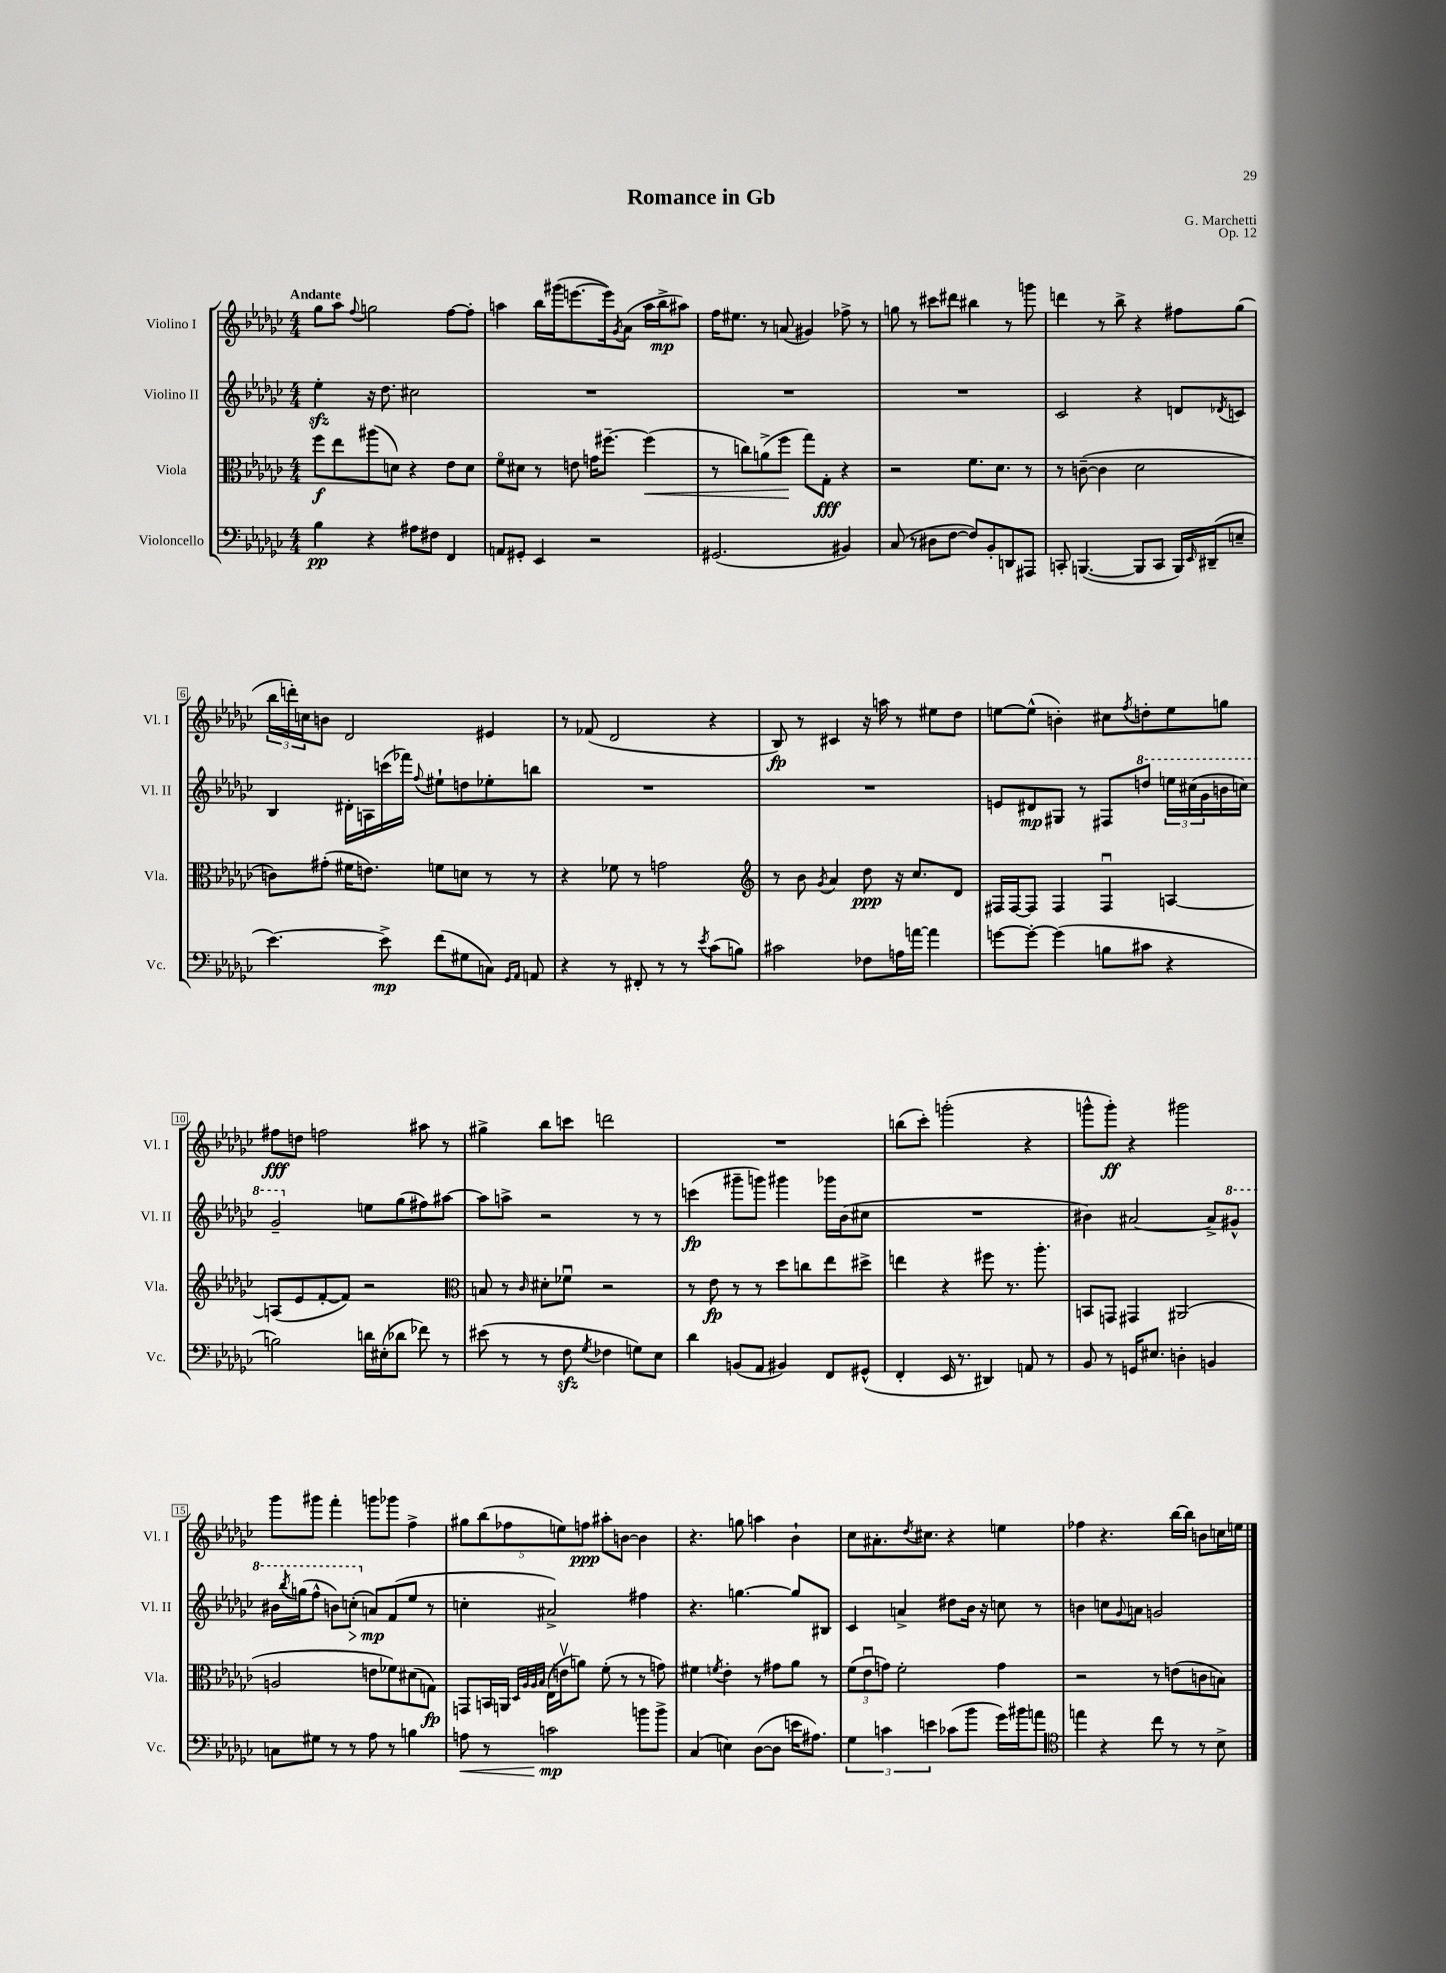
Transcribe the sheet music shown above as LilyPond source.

\header { title = "Romance in Gb" composer = "G. Marchetti" opus = "Op. 12" }
<<
\new StaffGroup <<
\new Staff = "s0" \with { instrumentName = "Violino I" shortInstrumentName = "Vl. I" } {
    \clef treble \key ges \major \numericTimeSignature \time 4/4 \tempo "Andante"
    ges''8 aes''8 \appoggiatura { f''8 } g''2 f''8~ f''8-. |
    a''4 bes''16 gis'''16( e'''8.~ e'''16) \acciaccatura { ges'8 } aes'8( a''16 bes''16->\mp ais''8) |
    f''16 eis''8. r8 a'8( gis'4) fes''8-> r8 |
    g''8 r8 cis'''8 dis'''8 bis''4 r8 g'''8 |
    d'''4 r8 bes''8-> r4 fis''8 ges''8( |
    \tuplet 3/2 { bes''16 d'''16-.) c''16 } b'8 des'2 eis'4 |
    r8 fes'8( des'2 r4 |
    bes8\fp) r8 cis'4 r16 a''16 r8 eis''8 des''8 |
    e''8~ e''8-^( b'4-.) cis''8 \acciaccatura { f''8 } d''8-. e''8 g''8 |
    fis''8\fff d''8 f''2 ais''8 r8 |
    gis''4-> bes''8 c'''8 d'''2 |
    R1 |
    b''8( ces'''8-.) g'''2-.( r4 |
    g'''8-^ g'''8-.\ff) r4 gis'''2 |
    ges'''8 gis'''8 f'''4-. g'''8 ges'''8 f''4-> |
    \tuplet 5/4 { gis''8 bes''8( fes''8 e''8) f''8\ppp } ais''8-. b'8~ b'4 |
    r4. g''8 a''4 bes'4-! |
    ces''8 ais'8.-. \acciaccatura { des''8 } cis''8. r4 e''4 |
    fes''4 r4. bes''16~ bes''16 b'8 c''16 e''16 \bar "|." |
}
\new Staff = "s1" \with { instrumentName = "Violino II" shortInstrumentName = "Vl. II" } {
    \clef treble \key ges \major \numericTimeSignature \time 4/4
    ees''4-.\sfz r16 des''8. cis''2 |
    R1 |
    R1 |
    R1 |
    ces'2 r4 d'8 \acciaccatura { des'8 } c'8 |
    bes4 dis'16-. a16 c'''16( fes'''16) \appoggiatura { f''8 } eis''8-! d''8 ees''8-. b''8 |
    R1 |
    R1 |
    e'8 dis'8\mp gis8 r8 fis8 \ottava #1 d'''8 \tuplet 3/2 { e'''16 cis'''16( ges''16 } b''16 c'''16) |
    ges''2-- \ottava #0 e''8 ges''8( fis''8) ais''8~ |
    ais''8 a''8-> r2 r8 r8 |
    c'''4\fp( gis'''8-- g'''8) gis'''4 ges'''16 bes'16( cis''8 |
    R1 |
    bis'4) ais'2~ ais'8-> \ottava #1 gis''8-^ |
    bis''16 \acciaccatura { bes'''8 } g'''16( f'''8-^ b''8) c'''8-.\>( \ottava #0 a'8\mp\!) f'8( ees''8 r8 |
    c''4-. ais'2->) fis''4 |
    r4. g''4.~ g''8 bis8 |
    ces'4 a'4-> dis''8 bes'16 r16 c''8 r8 |
    b'4 c''8 \appoggiatura { ges'8 } a'8 g'2 \bar "|." |
}
\new Staff = "s2" \with { instrumentName = "Viola" shortInstrumentName = "Vla." } {
    \clef alto \key ges \major \numericTimeSignature \time 4/4
    f''8\f ees''8 ais''8( d'8) r4 ees'8 d'8 |
    f'8\flageolet dis'8 r8 e'8 g'16 fis''8.~-- fis''4\<( |
    r8 c''8) a'8->( f''8\! ges''8) ges8-.\fff r4 |
    r2 f'8. des'8. r8 |
    r8 c'8~--( c'4 des'2 |
    c'8) gis'8-.( fis'16 e'8.) f'8 d'8 r8 r8 |
    r4 fes'8 r8 g'2 |
    \clef treble r8 bes'8 \acciaccatura { ges'8 } aes'4 des''8\ppp r16 ces''8. des'8 |
    fis16 fis16~ fis8 fis4 fis4\downbow a4~ |
    a8( ees'8 f'8~-. f'8) r2 |
    \clef alto b8 r8 \grace { ces'16 } dis'8-. fes'8\downbow r2 |
    r8 ees'8\fp r8 r8 des''8 c''8 ees''8 dis''8-> |
    e''4 r4 fis''8 r8. aes''8.-. |
    b,8 g,8 gis,4 ais,2( |
    a2 e'8 fes'8) dis'8( g8\fp) |
    g,8 b,16 a,16 \grace { des32 aes32 aes32 bes32 } ees16( e'16\upbow a'8) f'8-.( r8 r8 g'8) |
    fis'4 \acciaccatura { f'8 } ees'4-. r8 gis'8 aes'8 r8 |
    \tuplet 3/2 { f'8( ees'8\downbow g'8) } f'2-. g'4 |
    r2 r8 e'8( c'8 b8) \bar "|." |
}
\new Staff = "s3" \with { instrumentName = "Violoncello" shortInstrumentName = "Vc." } {
    \clef bass \key ges \major \numericTimeSignature \time 4/4
    bes4\pp r4 ais8 fis8 f,4 |
    a,8 gis,8-. ees,4 r2 |
    gis,2.( bis,4) |
    ces8( r8 dis8 f8~ f8) bes,8-. d,8 ais,,8 |
    c,8-. b,,4.~( b,,8 c,8 b,,16) \grace { ees,16 } dis,16--( e8-- |
    ees'4.~) ees'8->\mp f'8( gis8 c8) \grace { ges,16 aes,16 } a,8 |
    r4 r8 fis,8-. r8 r8 \acciaccatura { ees'8 } ces'8( b8) |
    cis'2 fes8 a16 a'16~ a'4 |
    g'8~ g'8~-. g'4( b8 cis'8 r4 |
    b2) d'16 eis16-.( des'8 fes'8) r8 |
    eis'8( r8 r8 f8\sfz \acciaccatura { ges8 } fes4 g8) ees8 |
    des'4 b,8( aes,8 bis,4) f,8 gis,8-^( |
    f,4-. ees,16 r8. dis,4) a,8 r8 |
    bes,8 r8 g,16 eis8. d4-. b,4 |
    c8 gis8 r8 r8 aes8 r8 b4 |
    a8\< r8 c'2\mp\! b'8 b'8-> |
    ces4( e4) des8~( des8 e'16 ais8.) |
    \tuplet 3/2 { ges4 c'4 e'4 } ces'8( bes'8 ges'16) bis'16 a'8 |
    \clef tenor e''4 r4 ces''8 r8 r8 bes8-> \bar "|." |
}
>>
>>
\layout { \context { \Score \override BarNumber.stencil = #(make-stencil-boxer 0.1 0.3 ly:text-interface::print) } }
